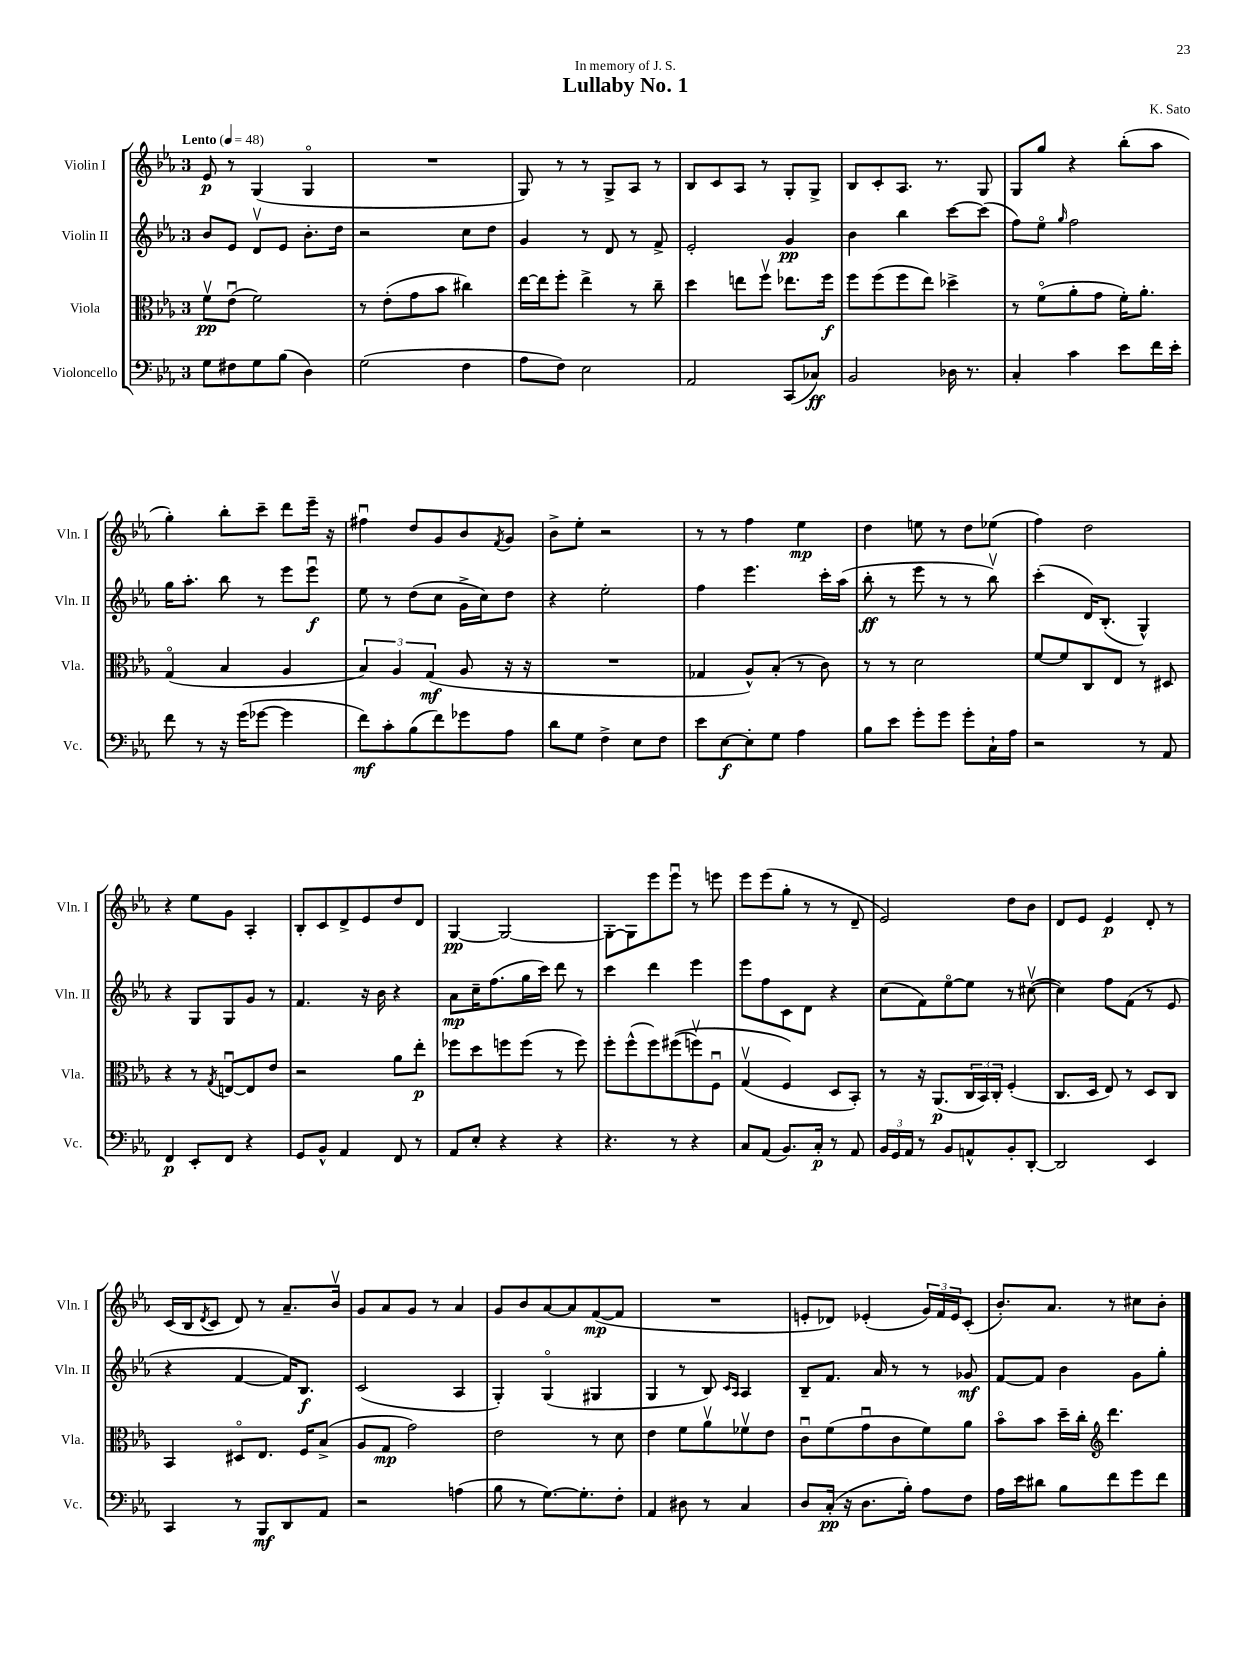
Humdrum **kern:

**kern	**dynam	**kern	**dynam	**kern	**dynam	**kern	**dynam
*part4	*part4	*part3	*part3	*part2	*part2	*part1	*part1
*staff4	*staff4	*staff3	*staff3	*staff2	*staff2	*staff1	*staff1
*I"Violoncello	*	*I"Viola	*	*I"Violin II	*	*I"Violin I	*
*I'Vc.	*	*I'Vla.	*	*I'Vln. II	*	*I'Vln. I	*
*clefF4	*	*clefC3	*	*clefG2	*	*clefG2	*
*k[b-e-a-]	*	*k[b-e-a-]	*	*k[b-e-a-]	*	*k[b-e-a-]	*
*M3/4	*	*M3/4	*	*M3/4	*	*M3/4	*
*MM48	*	*MM48	*	*MM48	*	*MM48	*
=1	=1	=1	=1	=1	=1	=1	=1
!	!	!	!	!	!	!LO:TX:a:B:t=Lento	!
8G\L	.	8fv\L	pp	8b-/L	.	8e-/	p
8F#X\	.	(8e-u\J	.	8e-/J	.	8r	.
8G\	.	2f\)	.	8dv/L	.	(4G/	.
(8B-\J	.	.	.	8e-/J	.	.	.
4D\)	.	.	.	8.b-'\L	.	4G/	.
.	.	.	.	16dd\Jk	.	.	.
=2	=2	=2	=2	=2	=2	=2	=2
(2G\	.	8r	.	2r	.	2.r	.
.	.	(8e-'\L	.	.	.	.	.
.	.	8g\	.	.	.	.	.
.	.	8b-\J	.	.	.	.	.
4F\	.	4cc#X\)	.	8cc\L	.	.	.
.	.	.	.	8dd\J	.	.	.
=3	=3	=3	=3	=3	=3	=3	=3
8A-\L	.	[16ee-\LL	.	4g/	.	8G/)	.
.	.	16ee-\J]	.	.	.	.	.
8F\J)	.	8ff'\J	.	.	.	8r	.
2E-\	.	4ee-^\	.	8r	.	8r	.
.	.	.	.	8d/	.	8G^/L	.
.	.	8r	.	8r	.	8A-/J	.
.	.	8cc~\	.	8f^/	.	8r	.
=4	=4	=4	=4	=4	=4	=4	=4
2AA-/	.	4dd\	.	2e-'/	.	8B-/L	.
.	.	.	.	.	.	8c/	.
.	.	8een\L	.	.	.	8A-/J	.
.	.	8ffv\J	.	.	.	8r	.
(8CC/L	.	8.ee-X\L	.	4g/	pp	8G'/L	.
8C-X/J)	ff	.	.	.	.	8G^/J	.
.	.	16ff\Jk	f	.	.	.	.
=5	=5	=5	=5	=5	=5	=5	=5
2BB-/	.	8ff\L	.	4b-\	.	8B-/L	.
.	.	(8ff\	.	.	.	8c'/	.
.	.	8ff\	.	4bb-\	.	8.A-/J	.
.	.	8ee-\J)	.	.	.	.	.
.	.	.	.	.	.	8.r	.
16D-X\	.	4dd-X^\	.	[8ccc\L	.	.	.
8.r	.	.	.	.	.	.	.
.	.	.	.	(8ccc\J]	.	8G/	.
=6	=6	=6	=6	=6	=6	=6	=6
4C'/	.	8r	.	8ff\L)	.	8G/L	.
.	.	(8f\L	.	8ee-\J	.	8gg/J	.
.	.	.	.	16qqgg/	.	.	.
4c\	.	8a-'\	.	2ff\	.	4r	.
.	.	8g\J	.	.	.	.	.
8e-\L	.	16f'\KL)	.	.	.	(8bb-'\L	.
.	.	8.a-'\J	.	.	.	.	.
16f\L	.	.	.	.	.	8aa-\J	.
16e-'\JJ	.	.	.	.	.	.	.
!!LO:LB:g=z
=7	=7	=7	=7	=7	=7	=7	=7
8f\	.	(4G/	.	16gg\KL	.	4gg'\)	.
.	.	.	.	8.aa-'\J	.	.	.
8r	.	.	.	.	.	.	.
16r	.	4B-/	.	8bb-\	.	8bb-'\L	.
(16g\KL	.	.	.	.	.	.	.
[8g-X\J	.	.	.	8r	.	8ccc~\J	.
4g-\]	.	4A-/	.	8eee-\L	.	8ddd\L	.
.	.	.	.	8eee-u\J	f	16eee-~\Jk	.
.	.	.	.	.	.	16r	.
=8	=8	=8	=8	=8	=8	=8	=8
8f\L)	mf	6B-/)	.	8ee-\	.	4ff#Xu\	.
8c'\	.	.	.	8r	.	.	.
.	.	6A-/	.	.	.	.	.
(8B-\	.	.	.	(8dd\L	.	8dd/L	.
.	.	(6G/	mf	.	.	.	.
8f\)	.	.	.	8cc\J	.	8g/	.
8g-X\	.	8A-/	.	16g^\LL	.	8b-/	.
.	.	.	.	16cc\J)	.	.	.
.	.	.	.	.	.	8qf/	.
8A-\J	.	16r	.	8dd\J	.	8g/J	.
.	.	16r	.	.	.	.	.
=9	=9	=9	=9	=9	=9	=9	=9
8d\L	.	2.r	.	4r	.	8b-^\L	.
8G\J	.	.	.	.	.	8ee-'\J	.
4F^\	.	.	.	2ee-'\	.	2r	.
8E-\L	.	.	.	.	.	.	.
8F\J	.	.	.	.	.	.	.
=10	=10	=10	=10	=10	=10	=10	=10
8e-\L	.	4G-X/	.	4ff\	.	8r	.
[8E-\	f	.	.	.	.	8r	.
8E-'\]	.	8A-^^/L)	.	4.eee-\	.	4ff\	.
8G\J	.	(8B-'/J	.	.	.	.	.
4A-\	.	8r	.	.	.	4ee-\	mp
.	.	8c\)	.	16ccc'\LL	.	.	.
.	.	.	.	(16aa-\JJ	.	.	.
=11	=11	=11	=11	=11	=11	=11	=11
8B-\L	.	8r	.	8bb-'\	ff	4dd\	.
8e-\J	.	8r	.	8r	.	.	.
8g'\L	.	2d\	.	8eee-\	.	8een\	.
8g\J	.	.	.	8r	.	8r	.
8g'\L	.	.	.	8r	.	8dd\L	.
16C`\L	.	.	.	8bb-v\)	.	(8ee-X\J	.
16A-\JJ	.	.	.	.	.	.	.
=12	=12	=12	=12	=12	=12	=12	=12
2r	.	[8f/L	.	(4ccc'\	.	4ff\)	.
.	.	8f/]	.	.	.	.	.
.	.	8C/	.	16d/KL)	.	2dd\	.
.	.	.	.	(8.B-'/J	.	.	.
.	.	8E-/J	.	.	.	.	.
8r	.	8r	.	4G^^/)	.	.	.
8AA-/	.	8D#X/	.	.	.	.	.
!!LO:LB:g=z
=13	=13	=13	=13	=13	=13	=13	=13
4FF/	p	4r	.	4r	.	4r	.
8EE-'/L	.	8r	.	8G/L	.	8ee-\L	.
.	.	8qG/	.	.	.	.	.
8FF/J	.	[8Enu/L	.	8G/	.	8g\J	.
4r	.	8E/]	.	8g/J	.	4A-'/	.
.	.	8e-/J	.	8r	.	.	.
=14	=14	=14	=14	=14	=14	=14	=14
8GG/L	.	2r	.	4.f/	.	8B-'/L	.
8BB-^^/J	.	.	.	.	.	8c/	.
4AA-/	.	.	.	.	.	8d^/	.
.	.	.	.	16r	.	8e-/	.
.	.	.	.	16b-\	.	.	.
8FF/	.	8a-\L	.	4r	.	8dd/	.
8r	.	8ee-'\J	p	.	.	8d/J	.
=15	=15	=15	=15	=15	=15	=15	=15
8AA-/L	.	8ff-X\L	.	8a-\L	mp	[4G/	pp
8E-'/J	.	8dd\	.	16cc~\K	.	.	.
.	.	.	.	(8.ff\	.	.	.
4r	.	8ffn\	.	.	.	2G/_	.
.	.	(8ff\J	.	16gg\L	.	.	.
.	.	.	.	16ccc\JJ)	.	.	.
4r	.	8r	.	8ddd\	.	.	.
.	.	8ff\)	.	8r	.	.	.
=16	=16	=16	=16	=16	=16	=16	=16
4.r	.	8ff'\L	.	4ccc\	.	8G'\L_	.
.	.	(8ff^^\	.	.	.	8G\]	.
.	.	8ff\)	.	4ddd\	.	8eee-\	.
8r	.	((8ff#X\	.	.	.	8eee-u\J	.
4r	.	8ffnv\)	.	4eee-\	.	8r	.
.	.	8Fu\J	.	.	.	8eeen\	.
=17	=17	=17	=17	=17	=17	=17	=17
8C/L	.	(4Gv/	.	8eee-\L	.	8eee-\L	.
(8AA-/J	.	.	.	8ff\	.	(8eee-\	.
8.BB-/L)	.	4F/)	.	8c\	.	8gg'\J	.
.	.	.	.	8d\J	.	8r	.
16C'/Jk	p	.	.	.	.	.	.
8r	.	8D/L	.	4r	.	8r	.
8AA-/	.	8BB-'/J)	.	.	.	8d~/	.
=18	=18	=18	=18	=18	=18	=18	=18
24BB-/LL	.	8r	.	(8cc\L	.	2e-/)	.
24GG/	.	.	.	.	.	.	.
24AA-/JJ	.	.	.	.	.	.	.
8r	.	16r	.	8f\)	.	.	.
.	.	(8.AA-/L	p	.	.	.	.
8BB-/L	.	.	.	[8ee-\	.	.	.
8AAn^^/	.	24C/L	.	8ee-\J]	.	.	.
.	.	24BB-/)	.	.	.	.	.
.	.	24C'/JJ	.	.	.	.	.
8BB-'/	.	(4F'/	.	8r	.	8dd\L	.
[8DD'/J	.	.	.	([8cc#Xv\	.	8b-\J	.
=19	=19	=19	=19	=19	=19	=19	=19
2DD/]	.	8.C/L	.	4cc#\])	.	8d/L	.
.	.	.	.	.	.	8e-/J	.
.	.	16D/Jk	.	.	.	.	.
.	.	8E-/)	.	8ff\L	.	4e-/	p
.	.	8r	.	(8f\J	.	.	.
4EE-/	.	8D/L	.	8r	.	8d'/	.
.	.	8C/J	.	8e-/	.	8r	.
!!LO:LB:g=z
=20	=20	=20	=20	=20	=20	=20	=20
4CC/	.	4BB-/	.	4r	.	(16c/LL	.
.	.	.	.	.	.	16B-/J	.
.	.	.	.	.	.	8qd/	.
.	.	.	.	.	.	8c/J	.
8r	.	8D#X/L	.	[4f/	.	8d/)	.
8BBB-/L	mf	8.E-/J	.	.	.	8r	.
8DD/	.	.	.	16f/KL])	.	8.a-~/L	.
.	.	16F/KL	.	8.B-/J	f	.	.
8AA-/J	.	(8B-^/J	.	.	.	.	.
.	.	.	.	.	.	16b-v/Jk	.
=21	=21	=21	=21	=21	=21	=21	=21
2r	.	8A-/L	.	(2c/	.	8g/L	.
.	.	8G/J	mp	.	.	8a-/	.
.	.	2g\)	.	.	.	8g/J	.
.	.	.	.	.	.	8r	.
(4An\	.	.	.	4A-/	.	4a-/	.
=22	=22	=22	=22	=22	=22	=22	=22
8B-\	.	2e-\	.	4G'/)	.	8g/L	.
8r	.	.	.	.	.	8b-/	.
[8.G\L)	.	.	.	(4G/	.	[8a-/	.
.	.	.	.	.	.	8a-/]	.
8.G'\]	.	.	.	.	.	.	.
.	.	8r	.	4G#X/	.	([8f/	mp
8F'\J	.	8d\	.	.	.	8f/J]	.
=23	=23	=23	=23	=23	=23	=23	=23
4AA-/	.	4e-\	.	4G/	.	2.r	.
8D#X\	.	8f\L	.	8r	.	.	.
8r	.	8a-v\	.	8B-/)	.	.	.
.	.	.	.	16qqc/LL	.	.	.
.	.	.	.	16qqA-/JJ	.	.	.
4C/	.	8f-Xv\	.	4A-/	.	.	.
.	.	8e-\J	.	.	.	.	.
=24	=24	=24	=24	=24	=24	=24	=24
8D/L	.	8cu\L	.	8B-~/L	.	8en'/L	.
(16C'/Jk	pp	(8f\	.	8.f/J	.	8d-X/J)	.
16r	.	.	.	.	.	.	.
8.D\L	.	8gu\	.	.	.	(4e-X'/	.
.	.	.	.	16a-/	.	.	.
.	.	8c\	.	8r	.	.	.
16B-'\Jk)	.	.	.	.	.	.	.
8A-\L	.	8f\)	.	8r	.	24g/LL)	.
.	.	.	.	.	.	24f/	.
.	.	.	.	.	.	24e-/J	.
8F\J	.	8a-\J	.	8g-X/	mf	(8c'/J	.
=25	=25	=25	=25	=25	=25	=25	=25
16A-\LL	.	8b-\L	.	[8f/L	.	8.b-'/L)	.
16e-\J	.	.	.	.	.	.	.
8d#X\J	.	8b-\J	.	8f/J]	.	.	.
.	.	.	.	.	.	8.a-/J	.
8B-\L	.	16dd~\LL	.	4b-\	.	.	.
.	.	16cc'\JJ	.	.	.	.	.
*	*	*clefG2	*	*	*	*	*
8f\	.	4.ddd\	.	.	.	8r	.
8g\	.	.	.	8g\L	.	8cc#X\L	.
8f\J	.	.	.	8gg'\J	.	8b-'\J	.
==	==	==	==	==	==	==	==
*-	*-	*-	*-	*-	*-	*-	*-
